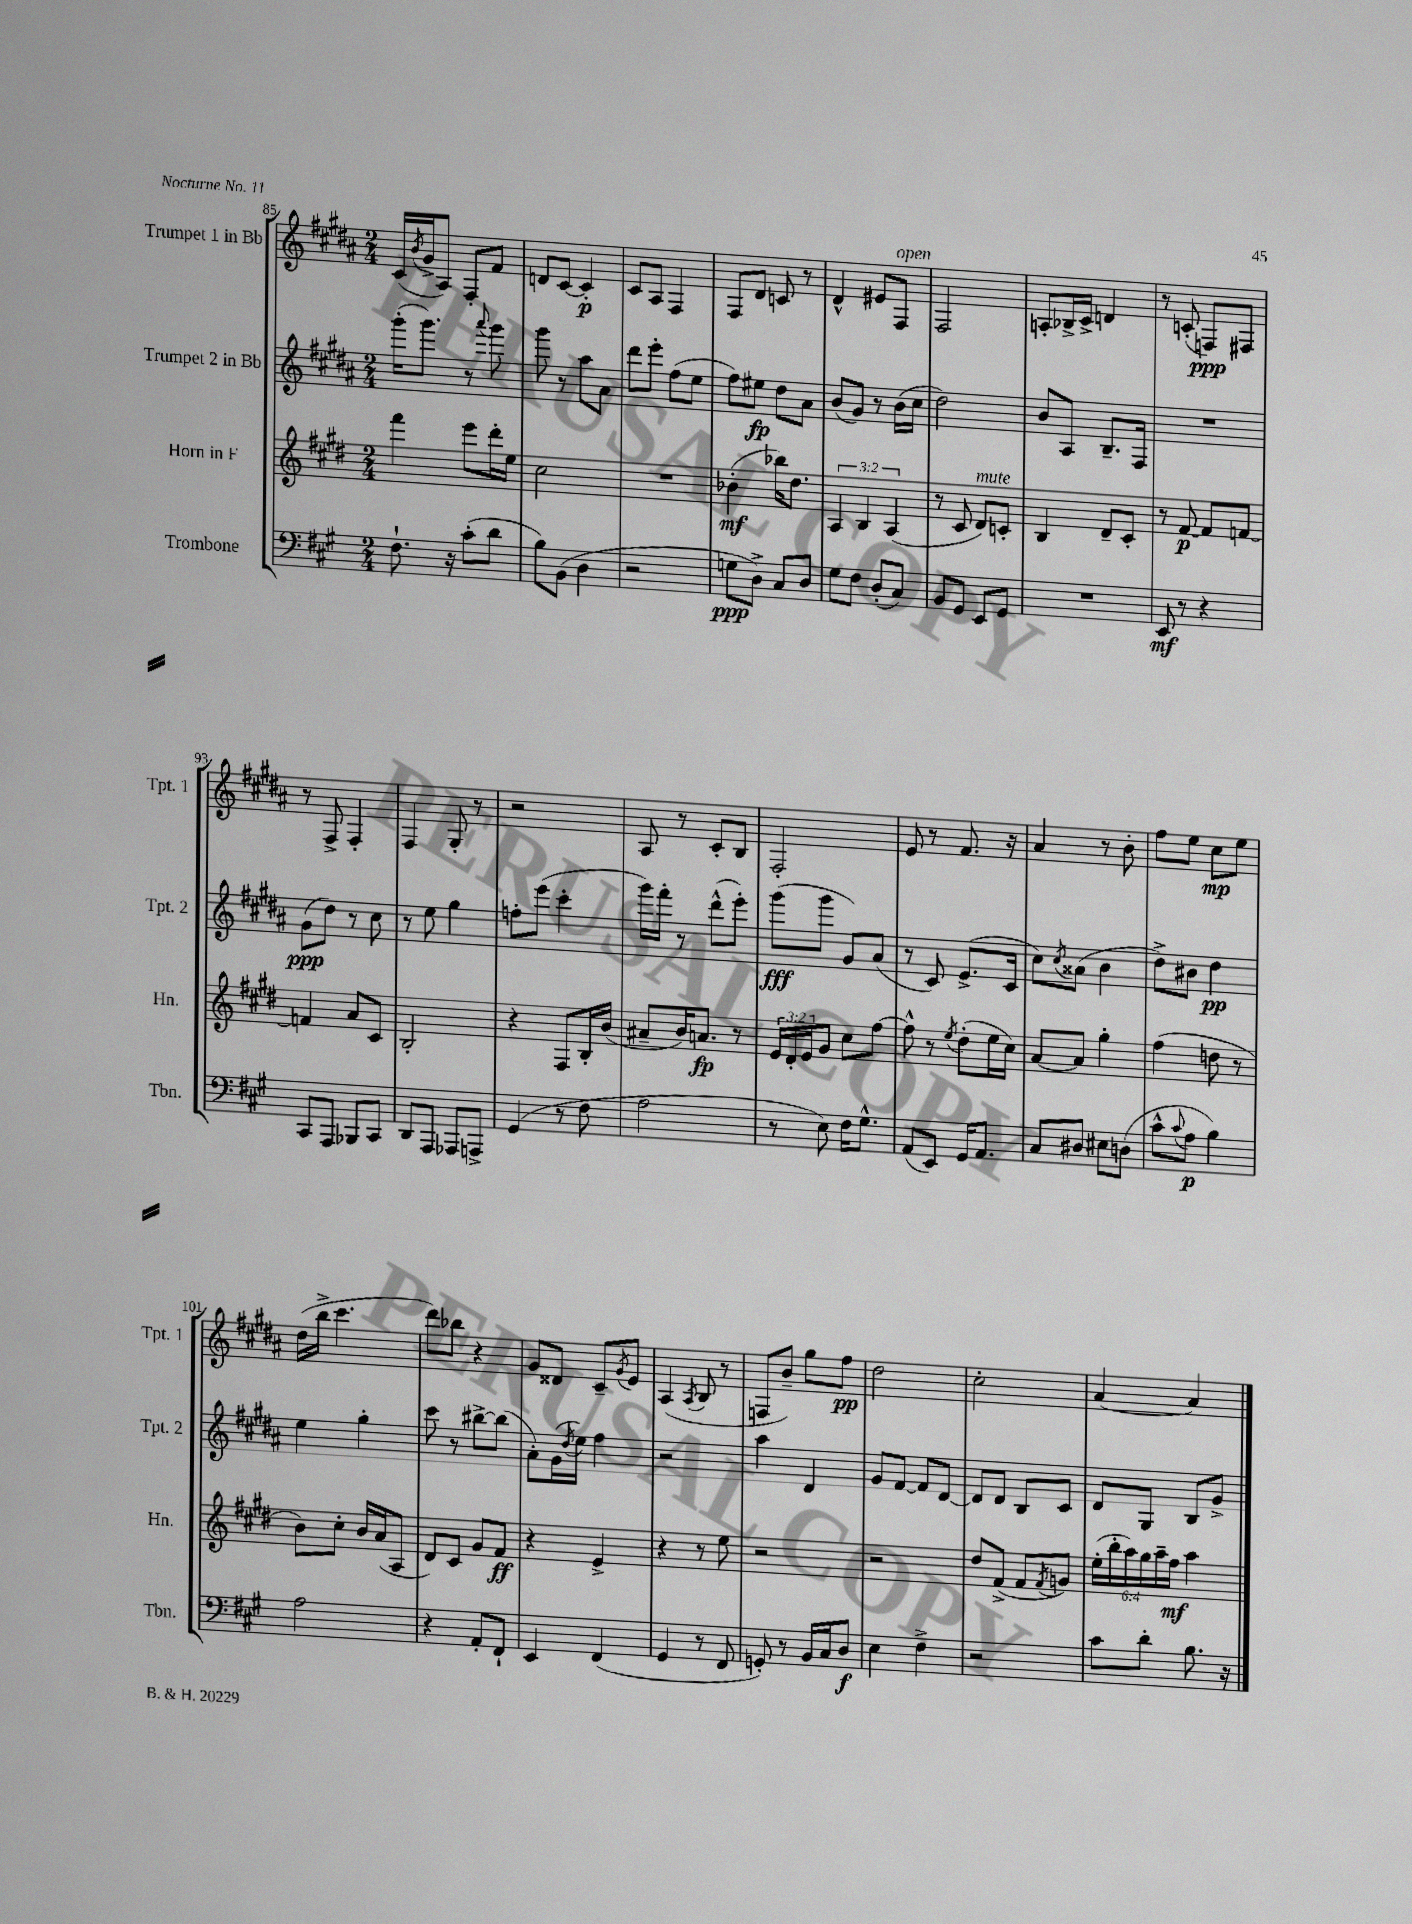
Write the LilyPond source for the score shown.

<<
\new StaffGroup <<
\new Staff = "s0" \with { instrumentName = "Trumpet 1 in Bb" shortInstrumentName = "Tpt. 1" } {
    \clef treble \key b \major \numericTimeSignature \time 2/4
    cis'16( \acciaccatura { b'8 } gis'16-> ais8) fis8-. fis'8 |
    d'8 cis'8~ cis'4-.\p |
    cis'8 ais8 fis4 |
    fis8 dis'8 c'8 r8 |
    dis'4-^ eis'8 fis8^\markup { \italic "open" } |
    fis2 |
    a8-. bes16-> cis'16-> d'4 |
    r8 c'8-.( f8\ppp) fis8 |
    r8 fis8-> fis4-. |
    fis4 gis8-. r8 |
    r2 |
    ais8 r8 cis'8-. b8 |
    fis2-. |
    e'8 r8 fis'8. r16 |
    ais'4 r8 b'8-. |
    fis''8 e''8 cis''8\mp e''8 |
    dis''16( b''16-> cis'''4. |
    dis'''8) bes''8 r4 |
    gis'8 disis'8 cis'8-- \acciaccatura { gis'8 } e'8 |
    ais4( \acciaccatura { ais8 } b8 r8 |
    f8 b'8--) gis''8 fis''8\pp |
    dis''2 |
    cis''2-. |
    ais'4~ ais'4 \bar "|." |
}
\new Staff = "s1" \with { instrumentName = "Trumpet 2 in Bb" shortInstrumentName = "Tpt. 2" } {
    \clef treble \key b \major \numericTimeSignature \time 2/4
    gis'''16-.( gis'''8.) r8 \appoggiatura { ais'''8 } gis'''8 |
    gis'''8 r8 ais''8 ais'8 |
    dis'''8 e'''8-. fis''8( e''8 |
    fis''8) eis''8\fp dis''8 ais'8 |
    b'8( gis'8) r8 b'16( cis''16 |
    dis''2) |
    b'8 ais8 b8.-- fis16 |
    R2 |
    gis'8\ppp( dis''8) r8 cis''8 |
    r8 e''8 gis''4 |
    f''8-. e'''8( cis'''4-. |
    gis'''16) fis'''16-. r8 dis'''8-^( e'''8-.) |
    gis'''8\fff( gis'''8 gis'8) ais'8( |
    r8 cis'8) e'8.->( cis'16 |
    cis''8) \acciaccatura { cis''8 } aisis'8( b'4 |
    dis''8->) bis'8 dis''4\pp |
    e''4 gis''4-. |
    cis'''8 r8 bis''8~-> bis''8( |
    ais'8-.) gis'16( \acciaccatura { dis''8 } e''16) fis''4 |
    r2 |
    ais''4 dis'4 |
    gis'8 fis'8~ fis'8 dis'8~ |
    dis'8 dis'8 b8 cis'8 |
    dis'8 gis8 b8 gis'8-> \bar "|." |
}
\new Staff = "s2" \with { instrumentName = "Horn in F" shortInstrumentName = "Hn." } {
    \clef treble \key e \major \numericTimeSignature \time 2/4 \override Staff.TupletNumber.text = #tuplet-number::calc-fraction-text
    fis'''4 e'''8 dis'''16-. e''16 |
    cis''2 |
    R2 |
    bes'4-.\mf( bes''16) dis''8. |
    \tuplet 3/2 { a4 b4 a4( } |
    r8 cis'8 dis'8^\markup { \italic "mute" }) c'8-. |
    b4 dis'8-- cis'8-. |
    r8 fis'8~\p fis'8 f'8~ |
    f'4 a'8 cis'8 |
    b2-. |
    r4 fis8 b16-. b'16( |
    ais'8-- b'16) a'8.\fp r8 |
    \tuplet 3/2 { e'16 dis'16-. e'16 } gis'8 cis''8 fis''8~ |
    fis''8-^ r8 \acciaccatura { e''8 } dis''8-.( e''16 cis''16) |
    a'8~ a'8 gis''4-. |
    fis''4( d''8 r8 |
    b'8) cis''8-. b'16 a'16( a8 |
    dis'8) cis'8 gis'8 fis'8\ff |
    r4 e'4-> |
    r4 r8 e''8 |
    r2 |
    r2 |
    dis''8 fis'8->( fis'8 \acciaccatura { fis'8 } g'8) |
    \tuplet 6/4 { e''16-.( b''16-. a''16) gis''16 a''16-- fis''16\mf } a''4 \bar "|." |
}
\new Staff = "s3" \with { instrumentName = "Trombone" shortInstrumentName = "Tbn." } {
    \clef bass \key a \major \numericTimeSignature \time 2/4
    fis8.-! r16 cis'8-.( d'8 |
    b8) b,8( d4 |
    r2 |
    g8\ppp d8->) cis8 d8 |
    gis8 fis8 d8-.( cis8) |
    b,8 gis,8 e,8 gis,8 |
    R2 |
    e,8\mf r8 r4 |
    cis,8 a,,8 bes,,8 cis,8 |
    d,8 a,,8 aes,,8 a,,8-> |
    gis,4( r8 fis8 |
    a2 |
    r8 e8) fis16 gis8.-^ |
    a,8( e,8) gis,16 a,8. |
    cis8 dis8 eis8 d8( |
    cis'8-^ \appoggiatura { cis'8 } a8\p b4) |
    a2 |
    r4 a,8-. fis,8-! |
    e,4 fis,4( |
    gis,4 r8 fis,8 |
    g,8-.) r8 b,16 cis16 d8\f |
    e4 fis4-> |
    r2 |
    cis'8 d'8-. b8. r16 \bar "|." |
}
>>
>>
\layout { \context { \Score currentBarNumber = #85 } }
